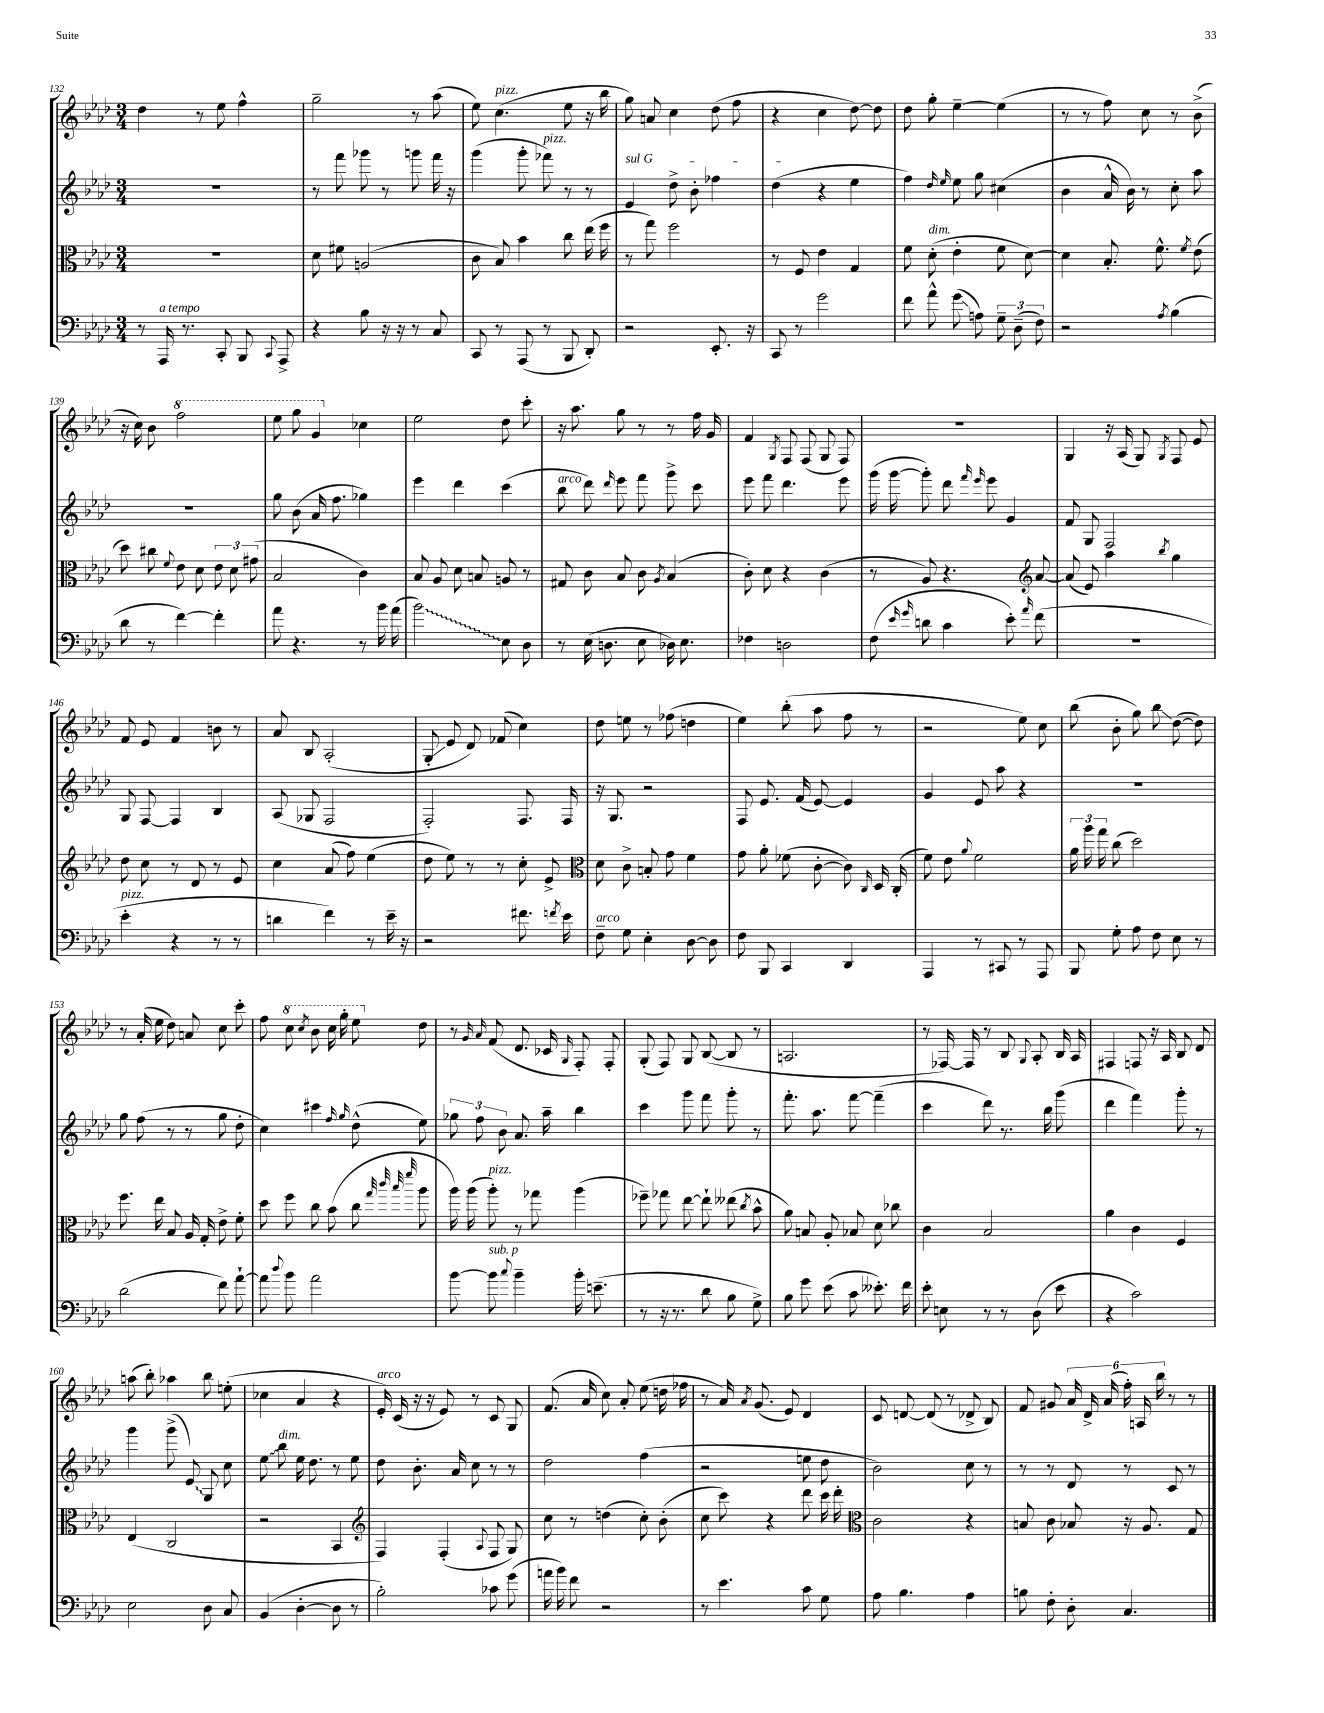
<<
\new StaffGroup <<
\new Staff = "s0" {
    \clef treble \key aes \major \numericTimeSignature \time 3/4
    \autoBeamOff des''4 r8 ees''8 f''4-^ |
    g''2-- r8 aes''8( |
    ees''8) c''4.^\markup { \italic "pizz." }( ees''8 r16 bes''16 |
    g''8) a'8 c''4 des''8( f''8 |
    r4 c''4 des''8~) des''8 |
    des''8 g''8-. ees''4~-- ees''4( |
    r8 r8 f''8) c''8 r8 bes'8->( |
    r16 c''16) bes'8 \ottava #1 f'''2 |
    ees'''8 g'''8 g''4 \ottava #0 ces''4 |
    ees''2 des''8 c'''8-. |
    r16 aes''8. g''8 r8 r8 f''16 g'16 |
    f'4 \acciaccatura { g8 } f8 f8( g8 f8) |
    R2. |
    g4 r16 aes16( g8) \acciaccatura { g8 } f8 ees'8 |
    f'8 ees'8 f'4 b'8 r8 |
    aes'8 bes8 aes2-.( |
    g8-.\glissando ees'8 des'8) fes'8( c''4) |
    des''8 e''8 r8 fes''8( d''4 |
    ees''4) bes''8-.( aes''8 f''8 r8 |
    r2 ees''8) c''8 |
    bes''8( bes'8-. g''8) bes''8\glissando des''8~( des''8) |
    r8 aes'16-.( ees''16 des''8) a'8 c''8 c'''8-. |
    f''8 \ottava #1 c'''8 \acciaccatura { c'''8 } bes''8 c'''16 g'''16-. ees'''8 \ottava #0 des''8 |
    r8 \grace { g'16 aes'16 } f'8( des'8. ces'16 \grace { g16 } f8-.) f8-. |
    g8-.( f8) g8 bes8~( bes8 r8 |
    a2. |
    r8 fes16~) fes16 r8 bes8 \appoggiatura { g8 } aes8-. bes16 aes16 |
    fis4 f8 r16 aes16 bes8 des'8 |
    a''8( bes''8-.) aes''4 bes''8 e''8-.( |
    ces''4 aes'4 r4 |
    ees'16-.^\markup { \italic "arco" }) c'16( r16 r16 ees'8) r8 c'8 g8 |
    f'8.( aes'16 c''8) aes'8-. ees''8( d''16 fes''16 |
    r8 aes'16) \acciaccatura { aes'8 } g'8.( ees'8) des'4 |
    c'8 d'8~ d'8( r8 des'8-> bes8) |
    f'8 gis'8 \tuplet 6/4 { aes'16 des'16-> aes'16( f''16-.) a16 bes''16 } r8 r8 \bar "|." |
}
\new Staff = "s1" {
    \clef treble \key aes \major \numericTimeSignature \time 3/4
    \autoBeamOff R2. |
    r8 f'''8 ges'''8 r8 g'''8 f'''16 r16 |
    g'''4( g'''8-. fes'''8^\markup { \italic "pizz." }) r8 r8 |
    \once \override TextSpanner.bound-details.left.text = \markup { \italic "sul G" } ees'4\startTextSpan des''8-> bes'8-. fes''4 |
    des''4\stopTextSpan( r4 ees''4 |
    f''4) \grace { des''16 ees''16 } ees''8 g''8 cis''4( |
    bes'4 aes'16-^ bes'16) r8 c''8-. aes''8 |
    R2. |
    g''8 bes'8( aes'16 f''8. ges''4) |
    ees'''4 des'''4 c'''4( |
    bes''8^\markup { \italic "arco" } des'''8) \grace { des'''16 } ees'''8 f'''8 g'''8-> c'''8 |
    ees'''8 f'''8 des'''4. ees'''8 |
    g'''16( g'''16~ g'''8-.) des'''8 \grace { f'''16 ees'''16 } ees'''8 g'4 |
    f'8 g8 f2 |
    g8 f8~ f4 bes4 |
    aes8( ges8 f2 |
    f2-.) f8. f16 |
    r16 g8. r2 |
    f8 ees'8. f'16( ees'8~) ees'4 |
    g'4 ees'8 aes''8 r4 |
    R2. |
    g''8 f''8( r8 r8 g''8 des''8-. |
    c''4) cis'''4 \grace { f''16 g''16 } des''8-^( ees''8) |
    \tuplet 3/2 { ges''8 f''8 bes'8 } aes'8. aes''16-- bes''4 |
    c'''4 g'''8 f'''8 g'''8-. r8 |
    f'''8.-. aes''8. f'''8~ f'''4--( |
    c'''4 des'''8) r8. bes''16 g'''8( |
    des'''4 f'''4) g'''8-. r8 |
    g'''4 g'''8->( \once \override Glissando.style = #'zigzag ees'8\glissando) g8 c''8 |
    \once \override Glissando.style = #'zigzag ees''8\glissando bes''8^\markup { \italic "dim." } ees''16 des''8. r8 ees''8 |
    des''8 bes'8.-. aes'16 c''8 r8 r8 |
    des''2 f''4( |
    r2 e''8 des''8 |
    bes'2) c''8 r8 |
    r8 r8 des'8 r8 c'8 r8 \bar "|." |
}
\new Staff = "s2" {
    \clef alto \key aes \major \numericTimeSignature \time 3/4
    \autoBeamOff r2. |
    des'8 fis'8 a2( |
    c'8 bes8) bes'4 c''8 ees''16( f''16 |
    r8 g''8) f''2 |
    r8 f8 ees'4 g4 |
    f'8 des'8-.^\markup { \italic "dim." }( ees'4-. f'8 des'8~) |
    des'4 bes8.-. f'8.-^ \acciaccatura { f'8 } ees'8( |
    des''8) cis''8 \appoggiatura { f'8 } ees'8 des'8 \tuplet 3/2 { ees'8 des'8 gis'8( } |
    bes2 c'4) |
    bes8 aes8 des'8 b8 a8 r8 |
    gis8 c'8 bes8 c'8 \acciaccatura { aes8 } bes4( |
    c'8-.) des'8 r4 c'4( |
    r8 aes8) r4. \clef treble aes'8~ |
    aes'8( ees'8) aes''4 \acciaccatura { bes''8 } g''4 |
    des''8 c''8 r8 des'8 r8 ees'8 |
    c''4 aes'8( f''8) ees''4( |
    des''8 ees''8) r8 r8 c''8-. ees'8-> |
    \clef alto des'8 c'8-> b8-. g'8 f'4 |
    g'8 aes'8-. fes'8( c'8~-. c'8) \grace { c16 } des16 c16-.( |
    f'8) ees'8 \appoggiatura { aes'8 } f'2 |
    \tuplet 3/2 { aes'16 aes''16 g''16 } c''8( des''2) |
    f''8. ees''16 bes8 aes16 g16-. ees'8-> f'8-. |
    des''8 f''8 c''8 bes'8( c''8 \grace { g''32 c'''32 bes''32 f'''32 } aes''8 |
    aes''16) aes''16( aes''8-.^\markup { \italic "pizz." }) r8 ges''8 aes''4( |
    fes''8--) ges''8 ees''8~ ees''8-! eeses''8( \acciaccatura { c''8 } bes'8-^ |
    aes'8) b8 aes8-. bes8 des'8 ces''8 |
    c'4 bes2 |
    aes'4 c'4 f4 |
    ees4( c2 |
    r2 bes,4 |
    \clef treble f4) f4-.( \appoggiatura { aes8 } f8 g8) |
    c''8 r8 d''4( c''8-.) bes'8-.( |
    c''8 c'''8) r4 des'''8 c'''16 des'''16-. |
    \clef alto c'2 r4 |
    b8 c'8 bes8 r16 aes8. g8 \bar "|." |
}
\new Staff = "s3" {
    \clef bass \key aes \major \numericTimeSignature \time 3/4
    \autoBeamOff r8 aes,,16^\markup { \italic "a tempo" } r8. c,8-. bes,,8 \appoggiatura { c,8 } aes,,8-> |
    r4 bes8 r16 r16 r8 c8 |
    c,8 r8 aes,,8( r8 bes,,8 des,8-.) |
    r2 ees,8.-. r16 |
    c,8 r8 g'2 |
    f'8 aes'8-^ g'8\glissando( a8) \tuplet 3/2 { g8-- des8--( f8) } |
    r2 \acciaccatura { aes8 } bes4( |
    des'8 r8 f'4~) f'4-. |
    aes'8 r4. r8 bes'16 aes'16( |
    \once \override Glissando.style = #'zigzag bes'2\glissando) ees8 des8 |
    r8 ees16( d8. ees8 des16) ees8. |
    fes4 d2 |
    f8( \grace { ees'16 g'16 } d'8 c'4 ees'8-.) \grace { aes'16 } f'8( |
    R2. |
    ees'4-.^\markup { \italic "pizz." } r4 r8 r8 |
    d'4 f'4) r8 ees'16-- r16 |
    r2 fis'8. \acciaccatura { f'8 } ees'16 |
    f8--^\markup { \italic "arco" } g8 ees4-. des8~ des8 |
    f8 bes,,8 c,4 des,4 |
    aes,,4 r8 cis,8 r8 aes,,8 |
    bes,,8 g8-. aes8 f8 ees8 r8 |
    des'2( f'8) aes'8~-! |
    aes'8 \appoggiatura { des''8 } bes'8 aes'2 |
    bes'8~ bes'8^\markup { \italic "sub. p" } \appoggiatura { c''8 } bes'4-- bes'16-. e'8.--( |
    r8 r16 r8. des'8 bes8 g8->) |
    bes8 g'8 ees'8( c'8 eeses'8.-.) f'16 |
    ees'8-. e8 r8 r8 des8( ees'8 |
    r4 c'2) |
    ees2 des8 c8 |
    bes,4( des4~-. des8 r8 |
    bes2-.) ces'8 g'8( |
    a'16 bes'16) f'8 r2 |
    r8 ees'4. c'8 g8 |
    aes8 bes4. aes4 |
    b8 f8-. des8-. c4. \bar "|." |
}
>>
>>
\layout { \context { \Score currentBarNumber = #132 } }
